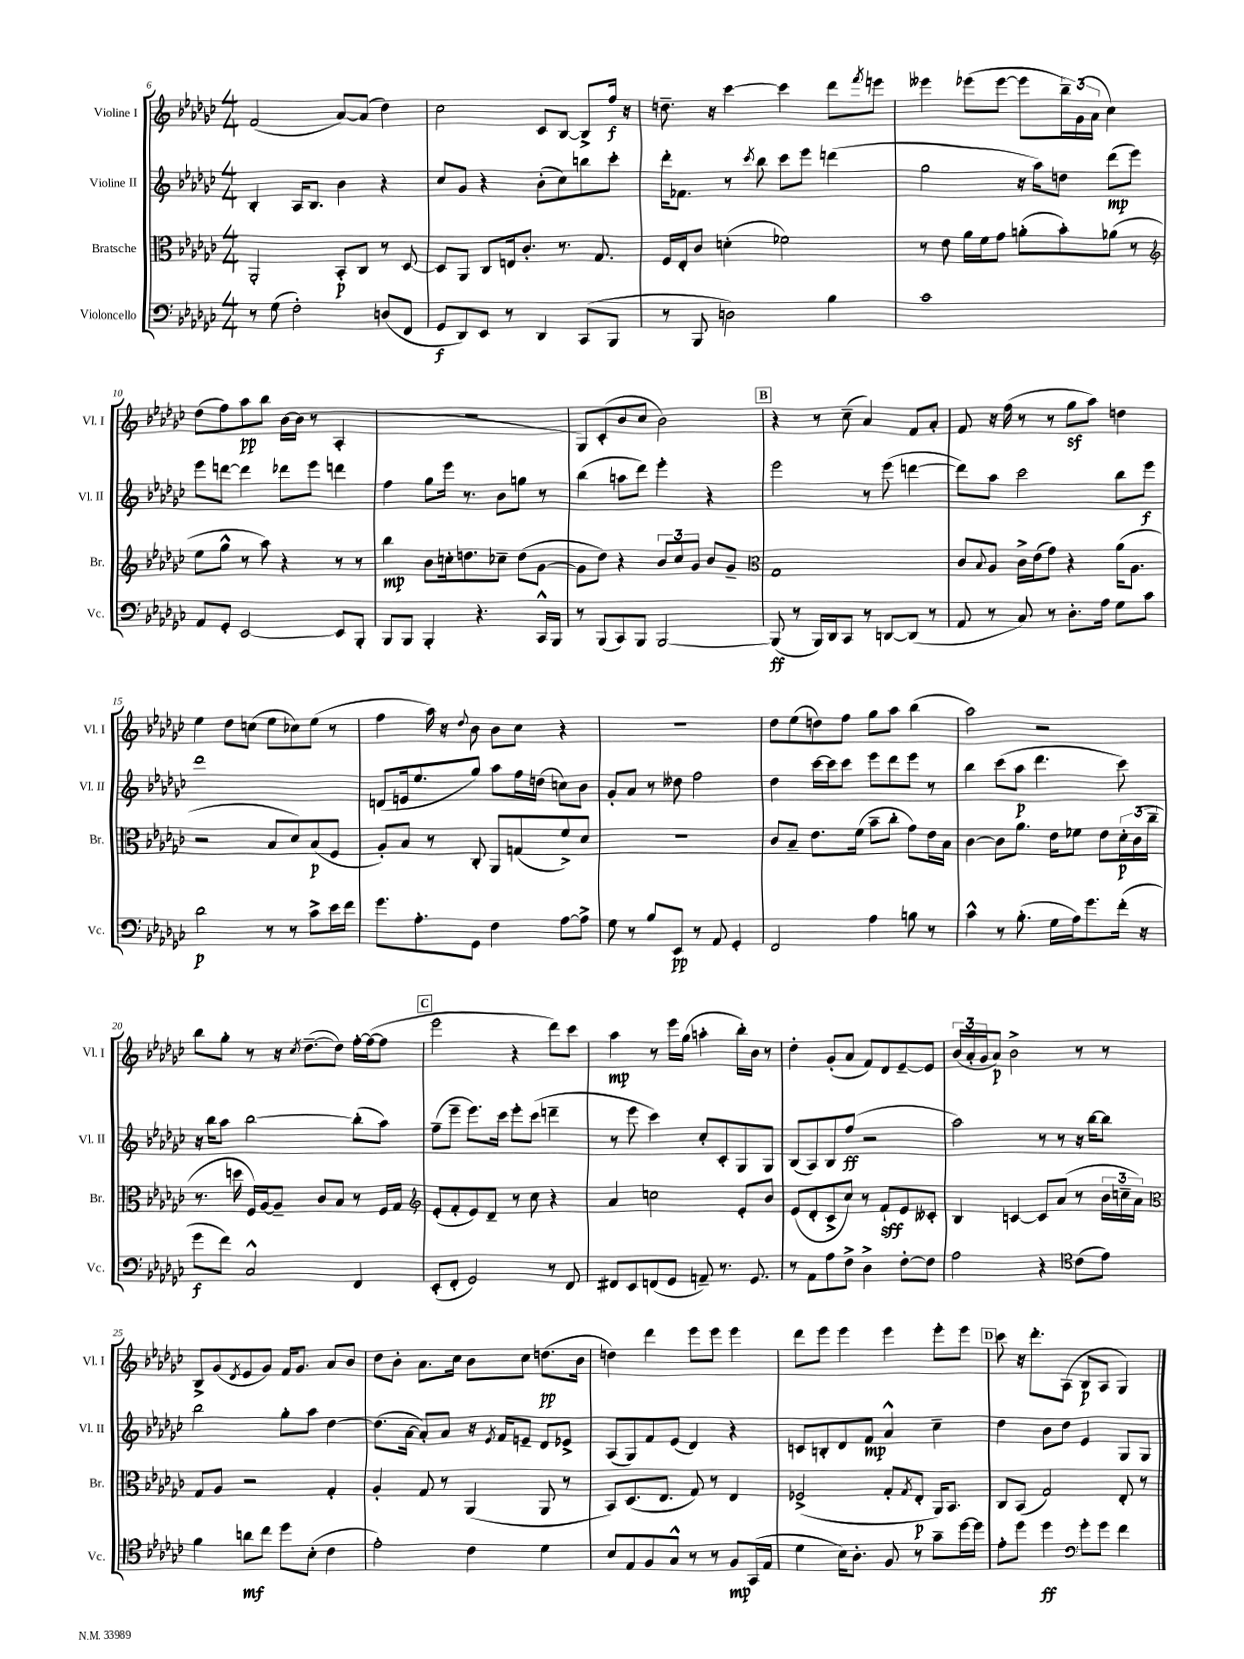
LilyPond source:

<<
\new StaffGroup <<
\new Staff = "s0" \with { instrumentName = "Violine I" shortInstrumentName = "Vl. I" } {
    \clef treble \key ges \major \numericTimeSignature \time 4/4
    f'2( aes'8~) aes'8( des''4) |
    ces''2 ces'8 bes8~ bes8-> f''16\f r16 |
    d''8.-- r16 ces'''4~ ces'''4 des'''8 \acciaccatura { f'''8 } e'''8 |
    eeses'''4 ees'''8( ees'''8~ ees'''8 \tuplet 3/2 { bes''16--) ges'16( aes'16 } ces''4) |
    des''8( f''8) aes''8\pp bes''8 bes'16~ bes'16( r8 aes4-. |
    r1 |
    ges8) ces'8-.( bes'8 ces''8 bes'2) |
    \mark \markup { \box "B" } r4 r8 ces''8--( aes'4) f'8 aes'8-. |
    f'8 r16 f''16( r8 r8 ges''8\sf aes''8) d''4 |
    ees''4 des''8 c''8( ees''8 ces''8) ees''8( r8 |
    f''4 aes''16) r16 \appoggiatura { des''8 } bes'8 bes'8 ces''8 r4 |
    R1 |
    des''8 ees''8( d''8) f''8 ges''8 aes''8 bes''4( |
    aes''2) r2 |
    bes''8 ges''8-. r8 r16 \acciaccatura { ces''8 } des''8.~--( des''8) f''16~-. f''16~( f''8 |
    \mark \markup { \box "C" } ees'''2 r4 des'''8) ces'''8 |
    aes''4\mp r8 ees'''16 ges''16( a''4-. bes''16-.) bes'16 r8 |
    des''4-. ges'8-.( aes'8 f'8) des'8 ees'8~-- ees'8 |
    \tuplet 3/2 { bes'16( aes'16-. ges'16 } aes'8\p) bes'2-> r8 r8 |
    bes8-> ges'8( \acciaccatura { des'8 } ees'8 ges'8) f'16 ges'8. aes'8 bes'8 |
    des''8 bes'8-. aes'8. ces''16 bes'8 ces''8 d''8.\pp( bes'16 |
    d''4) des'''4 ees'''8 ees'''8 ees'''4 |
    des'''8 ees'''8 ees'''4 ees'''4 ees'''8-. ees'''8 |
    \mark \markup { \box "D" } ces'''8 r16 des'''8.-. aes8( bes8\p aes8 ges4) \bar "|." |
}
\new Staff = "s1" \with { instrumentName = "Violine II" shortInstrumentName = "Vl. II" } {
    \clef treble \key ges \major \numericTimeSignature \time 4/4
    bes4-. aes16 bes8. bes'4 r4 |
    ces''8 ges'8 r4 bes'8-.( ces''8) b''8 ces'''8-. |
    des'''16-. fes'8. r8 \acciaccatura { ces'''8 } bes''8 ces'''8 ees'''8 d'''4( |
    ges''2 r16 aes''16) d''8 des'''8\mp( ees'''8) |
    ees'''8 d'''8~ d'''4 des'''8 ees'''8 d'''4 |
    f''4 ges''8 ees'''16 r8. bes'8 g''8 r8 |
    bes''4( a''8 des'''8) ees'''4-. r4 |
    \mark \markup { \box "B" } ees'''2 r8 ees'''8( d'''4~ |
    d'''8) aes''8 ces'''2 bes''8 ees'''8\f |
    des'''1 |
    d'8( e'16 ees''8. ges''8) aes''8 f''16 d''16( c''8) bes'8 |
    ges'8-. aes'8 r8 deses''8 f''2 |
    des''4 ces'''16~ ces'''16 ces'''8 ees'''8 des'''8 ees'''8 r8 |
    bes''4 ces'''8( aes''8\p des'''4. ces'''8) |
    r16 bes''16 aes''8 bes''2~ bes''8-.( aes''8) |
    \mark \markup { \box "C" } f''8--( ees'''8-- ees'''8.) ces'''16 ees'''8-. ces'''8( d'''4-- |
    r8 ees'''8 ces'''4) ces''8-. ces'8-. ges8 ges8 |
    bes8( aes8) bes8 f''8\ff( r2 |
    aes''2) r8 r8 r16 bes''16~ bes''8 |
    bes''2 ges''8-. aes''8 des''4~ |
    des''8.( aes'16~ aes'8-.) aes'8 r16 \acciaccatura { ees'8 } f'16 e'8-- des'8 ees'8-> |
    aes8( ges8) f'8 ees'8( des'4) r4 |
    c'8 b8-. des'8 f'8\mp aes'4-^ ces''4-- |
    \mark \markup { \box "D" } des''4 bes'8 des''8 ees'4 ges8 ges8 \bar "|." |
}
\new Staff = "s2" \with { instrumentName = "Bratsche" shortInstrumentName = "Br." } {
    \clef alto \key ges \major \numericTimeSignature \time 4/4
    aes,2-. bes,8-.\p ces8 r8 des8~ |
    des8 aes,8 ces8 e16 ces'8.-. r8. ges8. |
    f16 ees16-. ces'8 d'4-.( fes'2) |
    r8 ees'8 aes'16 f'16 ges'8 a'8-.( bes'8-.) aes'8( r8 |
    \clef treble ees''8 ges''8-^ r8 aes''8) r4 r8 r8 |
    bes''4\mp bes'8 c''16-. d''8. ces''8-- d''8( ges'8~ |
    ges'8 des''8) r4 \tuplet 3/2 { bes'8 ces''8 ges'8 } bes'8 ges'8-- |
    \mark \markup { \box "B" } \clef alto ges1 |
    ces'8 \appoggiatura { bes8 } aes8 ces'16-> ees'16( ges'8) r4 aes'16( aes8. |
    r2 bes8 des'8) bes8\p( f8 |
    aes8-.) bes8 r8 ces8-. aes,8 g8( f'8->) des'8 |
    R1 |
    ces'8 bes8-- ees'8. f'16( bes'8-- ces''8-. ges'8) ees'16 bes16 |
    ces'4~ ces'8 aes'8. ees'16 fes'8 ees'8 \tuplet 3/2 { des'16-.\p ces'16( ces''16-- } |
    r8. d''16 f16) aes16~ aes8-- ces'8 bes8 r8 f16 ges16 |
    \mark \markup { \box "C" } \clef treble ees'8-.( f'8-. ees'8) des'8-- r8 ces''8 r4 |
    aes'4 c''2 ees'8-. bes'8 |
    ees'8( des'8-. ces'8-> ces''8) r8 f'8-!\sff ees'8 ceses'8-. |
    bes4 c'4~ c'8 aes'8( r8 \tuplet 3/2 { bes'16 c''16-- aes'16) } |
    \clef alto ges8 aes8 r2 ges4-. |
    aes4-. ges8 r8 aes,4( aes,8 r8 |
    bes,8) des8.( ees8. ges8) r8 ees4 |
    fes2->( ges8-. \acciaccatura { ges8 } ees8-.\p aes,16) bes,8. |
    \mark \markup { \box "D" } ces8 bes,8( ges2) ees8-. r8 \bar "|." |
}
\new Staff = "s3" \with { instrumentName = "Violoncello" shortInstrumentName = "Vc." } {
    \clef bass \key ges \major \numericTimeSignature \time 4/4
    r8 ges8( f2-.) d8( f,8 |
    ges,8\f des,8) ees,8 r8 des,4 ces,8( bes,,8 |
    r8 bes,,8 d2) bes4 |
    ces'1 |
    aes,8 ges,8-. ees,2~ ees,8 bes,,8-. |
    bes,,8 bes,,8 bes,,4-. r4. ces,16-^ bes,,16 |
    r8 bes,,8( ces,8) bes,,8 bes,,2~ |
    \mark \markup { \box "B" } bes,,8\ff( r8 bes,,16) des,16 ces,8 r8 d,8~ d,8( r8 |
    aes,8 r8 ces8) r8 des8.-. aes16 ges8 ces'8 |
    des'2\p r8 r8 ces'8-> ees'16 f'16 |
    ges'8. aes8.-. ges,8 f4 aes8~ aes8-> |
    ges8 r8 bes8 ees,8\pp r8 aes,8 ges,4-. |
    f,2 aes4 b8 r8 |
    ces'4-^ r8 bes8.-.( ges16 aes16) ges'8. f'16-.( r16 |
    ges'8\f f'8) ces2-^ f,4 |
    \mark \markup { \box "C" } ees,8-.( f,8-. ges,2) r8 f,8 |
    fis,8 ees,8 f,8( ges,8 a,8--) r8. ges,8. |
    r8 aes,8 aes8 f8-> des4-> f8~-. f8 |
    aes2 r4 \clef tenor ces'8( ees'8) |
    f'4 a'8\mf ces''8 des''8 bes8-.( ces'4 |
    ees'2-.) ces'4 des'4 |
    bes8 ees8 f8 ges8-^ r8 r8 f8\mp ges,16( ees16 |
    des'4 bes16) aes8.-. f8 r8 ges'8-- des''16~ des''16 |
    \mark \markup { \box "D" } ees'8-. des''8 des''4\ff \clef bass ges'8-. ges'8 f'4 \bar "|." |
}
>>
>>
\layout { \context { \Score currentBarNumber = #6 } }
